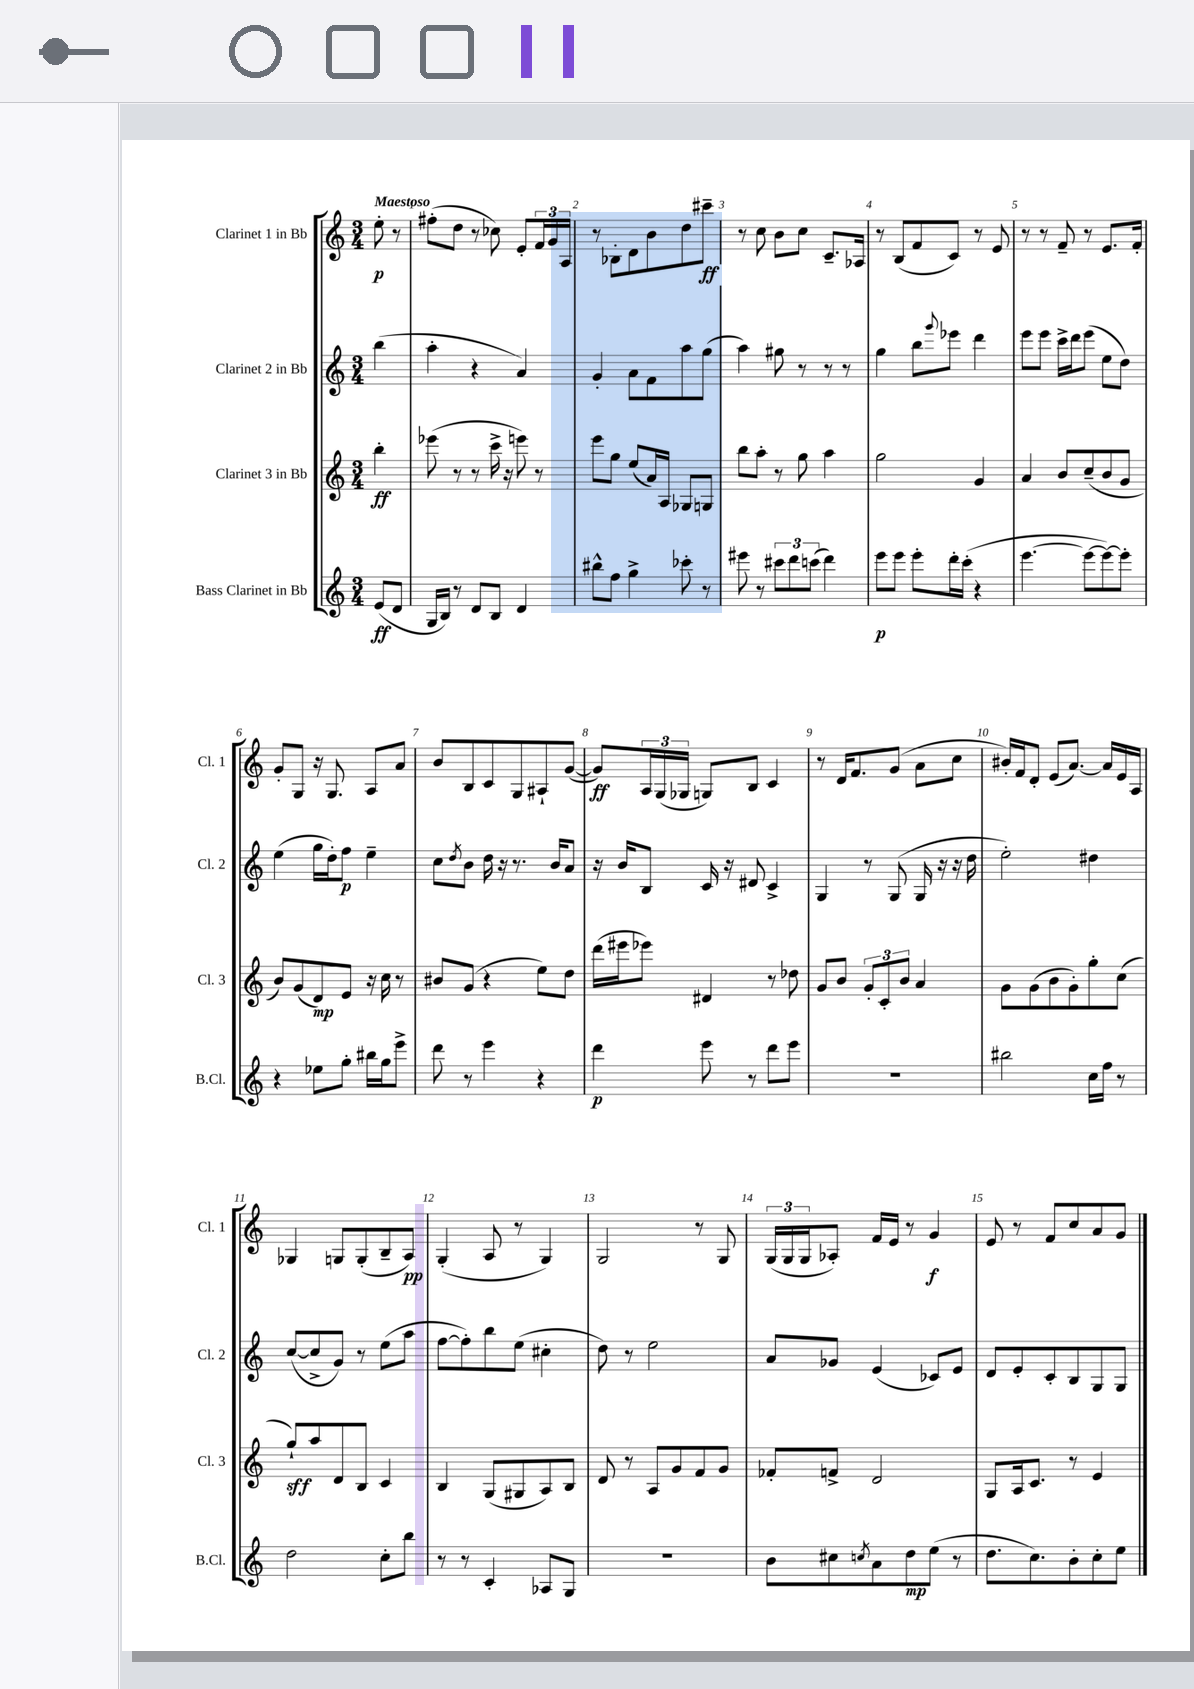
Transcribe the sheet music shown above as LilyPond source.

<<
\new StaffGroup <<
\new Staff = "s0" \with { instrumentName = "Clarinet 1 in Bb" shortInstrumentName = "Cl. 1" } {
    \clef treble \key c \major \numericTimeSignature \time 3/4 \partial 4 \tempo "Maestoso"
    e''8-.\p r8 |
    fis''8-.( d''8 r8 ces''8) e'8-. \tuplet 3/2 { f'16 g'16 a16 } |
    r8 bes8-. d'8 b'8 d''8 cis'''8--\ff |
    r8 c''8 b'8 c''8 c'8.-- aes16 |
    r8 b8( f'8 c'8) r8 e'8 |
    r8 r8 f'8-- r8 e'8. f'16-. |
    g'8-. g8 r16 g8. a8 a'8 |
    b'8 b8 c'8 g8 ais8-! g'8~( |
    g'8\ff) \tuplet 3/2 { a16 g16( ges16 } g8) b8 c'4 |
    r8 d'16 f'8. g'8( a'8 c''8 |
    bis'16-.) f'16 d'8-. e'8( a'8.~) a'16 e'16 a16 |
    ges4 g8 g8-.( b8-- a8\pp) |
    g4-.( a8 r8 g4) |
    g2 r8 g8 |
    \tuplet 3/2 { g16( g16 g16 } aes8-.) f'16 e'16 r8 g'4\f |
    e'8 r8 f'8 c''8 a'8 g'8 \bar "|." |
}
\new Staff = "s1" \with { instrumentName = "Clarinet 2 in Bb" shortInstrumentName = "Cl. 2" } {
    \clef treble \key c \major \numericTimeSignature \time 3/4 \partial 4
    b''4( |
    a''4-. r4 a'4) |
    g'4-. a'8 f'8 a''8 g''8( |
    a''4) gis''8 r8 r8 r8 |
    g''4 b''8 \appoggiatura { g'''8 } ees'''8 d'''4 |
    e'''8 e'''8 c'''16-> d'''16 e'''8( e''8 d''8) |
    e''4( g''16 d''16-.) f''8\p e''4-- |
    c''8 \acciaccatura { d''8 } b'8 d''16 r16 r8. b'16 a'8 |
    r16 b'16 b8 c'16 r16 dis'8 c'4-> |
    g4 r8 g8( g16 r16 r16 d''16 |
    e''2-.) dis''4 |
    c''8~( c''8-> g'8) r8 e''8( a''8 |
    f''8~ f''8-.) b''8 e''8( cis''4-. |
    d''8) r8 e''2 |
    a'8 ges'8 e'4( ces'8) e'8 |
    d'8 e'8-. c'8-. b8 g8 g8 \bar "|." |
}
\new Staff = "s2" \with { instrumentName = "Clarinet 3 in Bb" shortInstrumentName = "Cl. 3" } {
    \clef treble \key c \major \numericTimeSignature \time 3/4 \partial 4
    b''4-.\ff |
    ees'''8( r8 r8 c'''16-> r16 e'''8) r8 |
    e'''8 g''8 e''8( a'16) a16 ges8 g8 |
    b''8 a''8-. r8 g''8 a''4 |
    g''2 g'4 |
    a'4 b'8 c''8--( b'8 g'8 |
    b'8) g'8( d'8\mp) e'8 r16 c''16 r8 |
    bis'8 g'8( r4 e''8) d''8 |
    d'''16( eis'''16 ees'''8) dis'4 r8 des''8 |
    g'8 b'8 \tuplet 3/2 { g'8-. c'8-. b'8 } a'4 |
    g'8 g'8( b'8 g'8-.) g''8-. c''8( |
    g''8-!\sff) a''8 d'8 b8 c'4 |
    b4 g8( gis8 a8) b8 |
    d'8 r8 a8 g'8 f'8 g'8 |
    fes'8-. f'8-> d'2 |
    g8 a16 c'8. r8 e'4 \bar "|." |
}
\new Staff = "s3" \with { instrumentName = "Bass Clarinet in Bb" shortInstrumentName = "B.Cl." } {
    \clef treble \key c \major \numericTimeSignature \time 3/4 \partial 4
    e'8\ff( d'8 |
    g16 b16) r8 d'8 b8 d'4 |
    bis''8-^ f''8 g''4-> ces'''8-. r8 |
    eis'''8 r8 \tuplet 3/2 { cis'''8 d'''8 c'''8( } d'''4) |
    e'''8\p e'''8 e'''8-. d'''16-. c'''16-.( r4 |
    e'''4.~ e'''8~ e'''8~) e'''8-. |
    r4 ees''8 g''8-. bis''16 g''16 e'''8-> |
    d'''8 r8 e'''4 r4 |
    d'''4\p e'''8 r8 d'''8 e'''8 |
    R2. |
    bis''2 c''16 f''16 r8 |
    d''2 c''8-. b''8 |
    r8 r8 c'4-. aes8 g8 |
    R2. |
    b'8 cis''8 \acciaccatura { c''8 } a'8 d''8\mp e''8( r8 |
    d''8. c''8.) b'8-. c''8-. e''8 \bar "|." |
}
>>
>>
\layout { \context { \Score \override BarNumber.break-visibility = ##(#f #t #t) barNumberVisibility = #all-bar-numbers-visible } }
